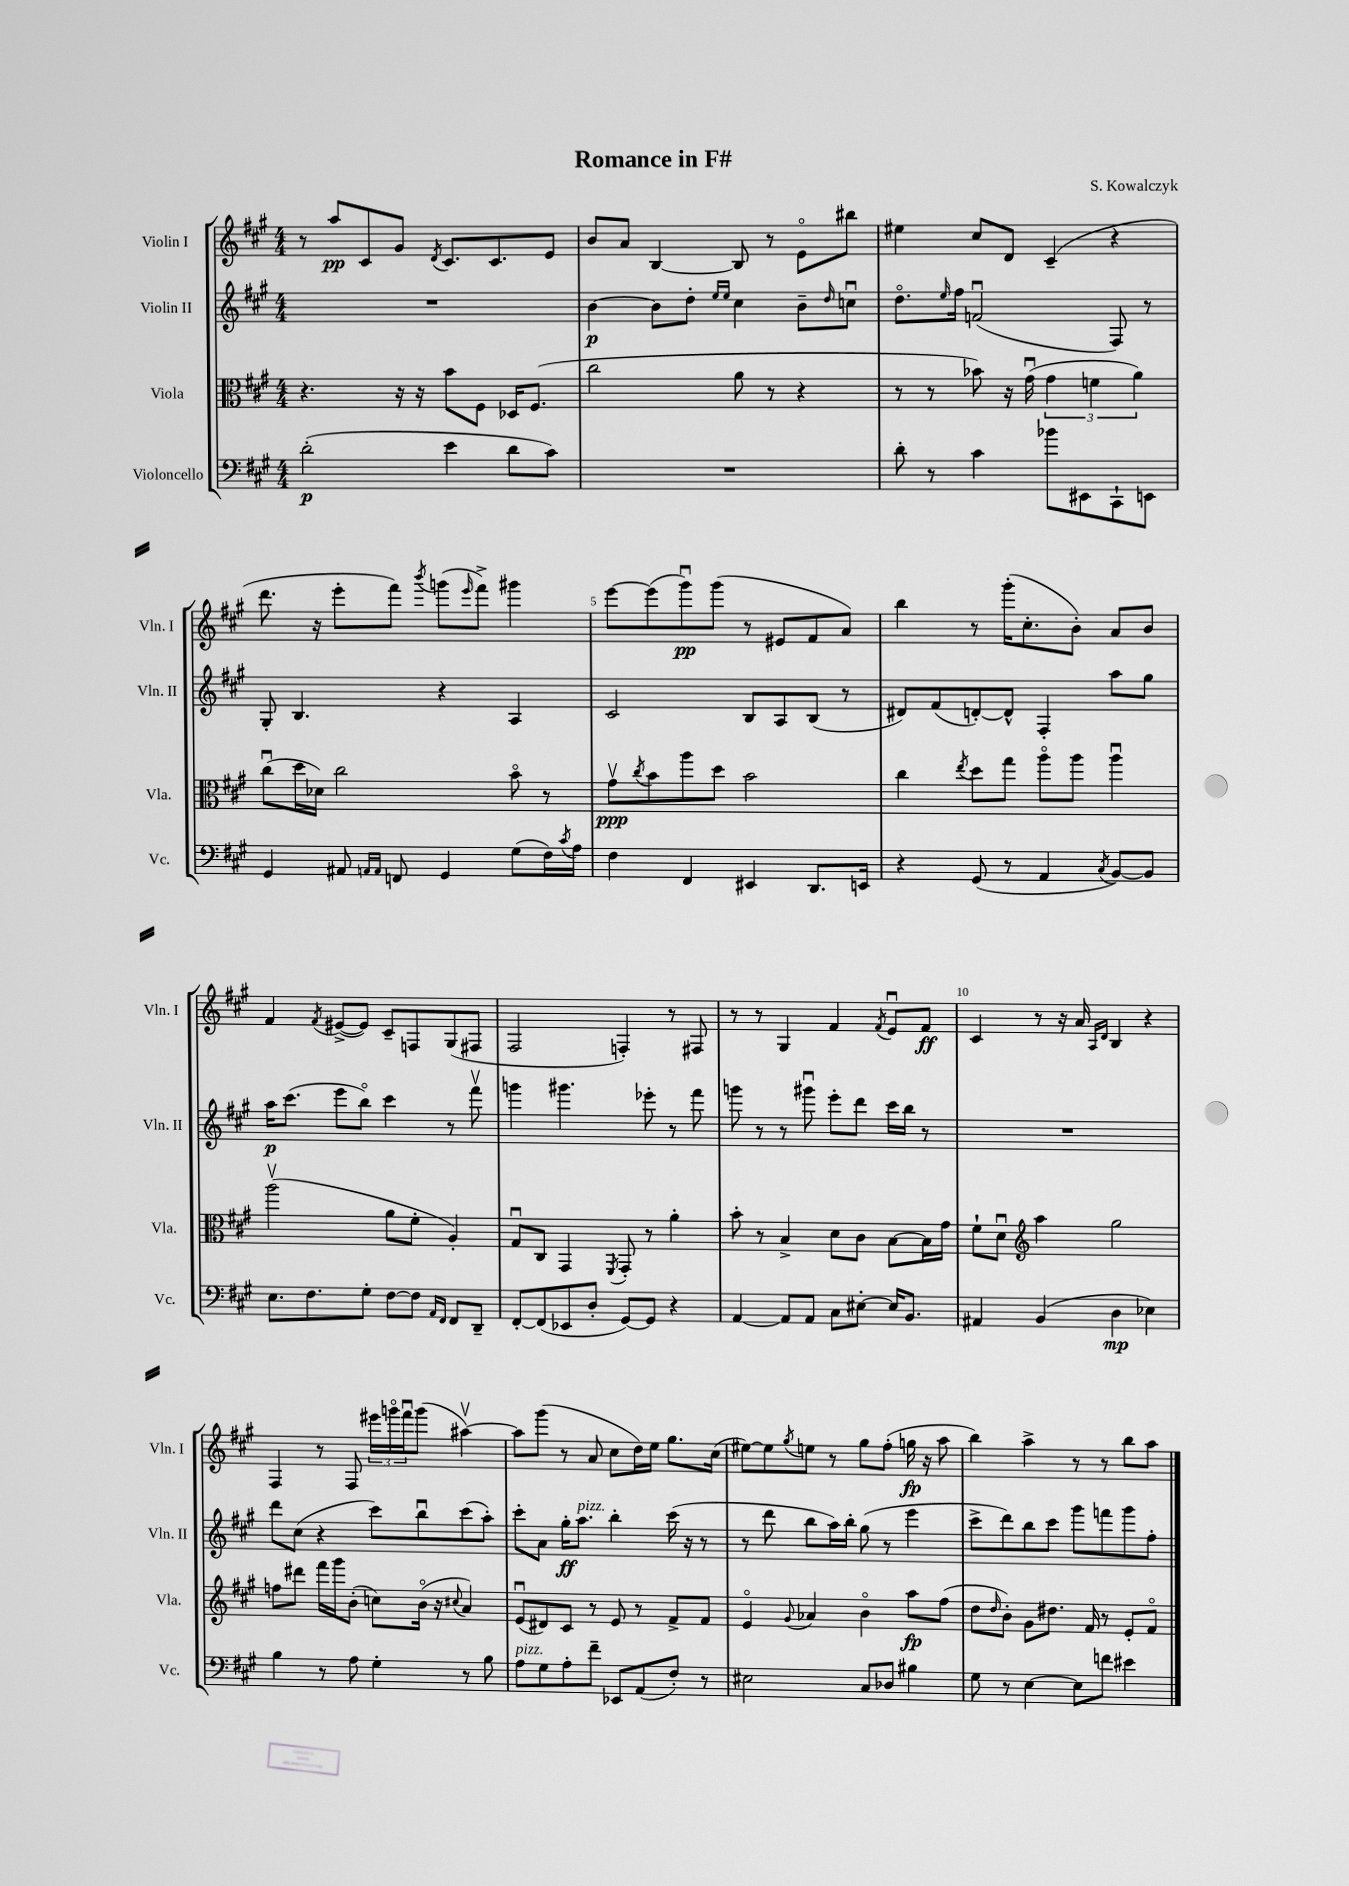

**kern	**dynam	**kern	**dynam	**kern	**dynam	**kern	**dynam
*part4	*part4	*part3	*part3	*part2	*part2	*part1	*part1
*staff4	*staff4	*staff3	*staff3	*staff2	*staff2	*staff1	*staff1
*I"Violoncello	*	*I"Viola	*	*I"Violin II	*	*I"Violin I	*
*I'Vc.	*	*I'Vla.	*	*I'Vln. II	*	*I'Vln. I	*
*clefF4	*	*clefC3	*	*clefG2	*	*clefG2	*
*k[f#c#g#]	*	*k[f#c#g#]	*	*k[f#c#g#]	*	*k[f#c#g#]	*
*M4/4	*	*M4/4	*	*M4/4	*	*M4/4	*
=1	=1	=1	=1	=1	=1	=1	=1
(2d'\	p	4.r	.	1r	.	8r	.
.	.	.	.	.	.	8aa/L	pp
.	.	.	.	.	.	8c#/	.
.	.	16r	.	.	.	8g#/J	.
.	.	16r	.	.	.	.	.
.	.	.	.	.	.	8qd/	.
4e\	.	8b\L	.	.	.	8.c#/L	.
.	.	8F#\J	.	.	.	.	.
.	.	.	.	.	.	8.c#/	.
8d\L	.	16D-X/KL	.	.	.	.	.
.	.	(8.F#/J	.	.	.	.	.
8c#\J)	.	.	.	.	.	8e/J	.
=2	=2	=2	=2	=2	=2	=2	=2
1r	.	2cc#\	.	[4b\	p	8b/L	.
.	.	.	.	.	.	8a/J	.
.	.	.	.	8b\L]	.	[4B/	.
.	.	.	.	8dd'\J	.	.	.
.	.	.	.	16qqee/LL	.	.	.
.	.	.	.	16qqee/JJ	.	.	.
.	.	8a\	.	4cc#\	.	8B/]	.
.	.	8r	.	.	.	8r	.
.	.	4r	.	8b~\L	.	8e\L	.
.	.	.	.	16qqdd/	.	.	.
.	.	.	.	8ccnu\J	.	8bb#X\J	.
=3	=3	=3	=3	=3	=3	=3	=3
8d'\	.	8r	.	8.dd\L	.	4ee#X\	.
8r	.	8r	.	.	.	.	.
.	.	.	.	16qqee/	.	.	.
.	.	.	.	16ff#\Jk	.	.	.
4c#\	.	8b-X\)	.	(2fnu/	.	8cc#/L	.
.	.	16r	.	.	.	8d/J	.
.	.	(16g#u\	.	.	.	.	.
8b-X\L	.	6g#\	.	.	.	(4c#~/	.
8EE#X\	.	.	.	.	.	.	.
.	.	6fn\	.	.	.	.	.
8CC#`\	.	.	.	8F#/)	.	4r	.
.	.	6a\)	.	.	.	.	.
8EEn\J	.	.	.	8r	.	.	.
!!LO:LB:g=z
=4	=4	=4	=4	=4	=4	=4	=4
4GG#/	.	(8cc#u\L	.	8G#'/	.	8.ddd\	.
.	.	16dd\L	.	4.B/	.	.	.
.	.	16d-X\JJ)	.	.	.	16r	.
8AA#X/	.	2cc#\	.	.	.	8eee'\L	.
16qqAAn/LL	.	.	.	.	.	.	.
16qqAA/JJ	.	.	.	.	.	.	.
8FFn/	.	.	.	.	.	8fff#\J)	.
.	.	.	.	.	.	8qbbb/	.
4GG#/	.	.	.	4r	.	(8gggn\L	.
.	.	.	.	.	.	16qqeee/	.
.	.	.	.	.	.	8fff#^\J)	.
(8G#\L	.	8b\	.	4A/	.	4ggg#X\	.
16F#\L)	.	8r	.	.	.	.	.
8qc#/	.	.	.	.	.	.	.
16A\JJ	.	.	.	.	.	.	.
=5	=5	=5	=5	=5	=5	=5	=5
4F#\	.	8g#v\L	ppp	2c#/	.	[8eee\L	.
.	.	8qcc#/	.	.	.	.	.
.	.	8b\	.	.	.	(8eee\]	.
4FF#/	.	8aa\	.	.	.	8ggg#u\)	pp
.	.	8dd\J	.	.	.	(8ggg#\J	.
4EE#X/	.	2b\	.	8B/L	.	8r	.
.	.	.	.	8A/	.	8e#X/L	.
8.DD/L	.	.	.	(8B/J	.	8f#/	.
.	.	.	.	8r	.	8a/J)	.
16EEn/Jk	.	.	.	.	.	.	.
=6	=6	=6	=6	=6	=6	=6	=6
4r	.	4cc#\	.	8d#X/L)	.	4bb\	.
.	.	.	.	(8f#/	.	.	.
.	.	8qee/	.	.	.	.	.
(8GG#/	.	8dd\L	.	[8dn'/)	.	8r	.
8r	.	8gg#\J	.	8d^^/J]	.	(16ggg#'\KL	.
.	.	.	.	.	.	8.cc#'\	.
4AA/	.	8aa\L	.	4F#'/	.	.	.
.	.	8aa\J	.	.	.	8b'\J)	.
8qC#/	.	.	.	.	.	.	.
[8BB/L)	.	4aau\	.	8aa\L	.	8a/L	.
8BB/J]	.	.	.	8gg#\J	.	8b/J	.
!!LO:LB:g=z
=7	=7	=7	=7	=7	=7	=7	=7
8.E\L	.	(2aav\	.	16aa\KL	p	4f#/	.
.	.	.	.	(8.ccc#\J	.	.	.
8.F#\	.	.	.	.	.	.	.
.	.	.	.	.	.	8qf#/	.
.	.	.	.	8eee\L	.	([8e#X^/L	.
8G#'\J	.	.	.	8bb\J)	.	8e#/J])	.
[8F#\L	.	8a\L	.	4ccc#\	.	8c#~/L	.
8F#\J]	.	8f#'\J	.	.	.	8Fn/	.
16qqAA/LL	.	.	.	.	.	.	.
16qqFF#/JJ	.	.	.	.	.	.	.
8FF#/L	.	4A'/)	.	8r	.	(8G#/	.
8DD~/J	.	.	.	8fff#v\	.	8F#X/J	.
=8	=8	=8	=8	=8	=8	=8	=8
[8FF#'/L	.	8G#u/L	.	4gggn\	.	2F#/	.
(8FF#/]	.	8C#/J	.	.	.	.	.
8EE-X/	.	4GG#/	.	4.ggg#X\	.	.	.
8D'/J	.	.	.	.	.	.	.
.	.	8qFF#/	.	.	.	.	.
[8GG#/L)	.	8GG#'/	.	.	.	4Fn'/)	.
8GG#/J]	.	8r	.	8eee-X'\	.	.	.
4r	.	4a'\	.	8r	.	8r	.
.	.	.	.	8fff#\	.	8F#X/	.
=9	=9	=9	=9	=9	=9	=9	=9
[4AA/	.	8b'\	.	8gggn\	.	8r	.
.	.	8r	.	8r	.	8r	.
8AA/L]	.	4B^/	.	8r	.	4G#/	.
8AA/J	.	.	.	8ggg#Xu\	.	.	.
8C#\L	.	8d\L	.	8eee'\L	.	4f#/	.
[8E#X'\J	.	8c#\J	.	8ddd\J	.	.	.
.	.	.	.	.	.	8qf#/	.
16E#/KL]	.	[8B\L	.	16ccc#\LL	.	8eu/L	.
8.BB/J	.	.	.	16bb\JJ	.	.	.
.	.	16B\L]	.	8r	.	8f#/J	ff
.	.	16g#\JJ	.	.	.	.	.
=10	=10	=10	=10	=10	=10	=10	=10
4AA#X/	.	8f#`\L	.	1r	.	4c#/	.
.	.	8du\J	.	.	.	.	.
*	*	*clefG2	*	*	*	*	*
(4BB/	.	4aa\	.	.	.	8r	.
.	.	.	.	.	.	16r	.
.	.	.	.	.	.	16a/	.
.	.	.	.	.	.	16qqA/LL	.
.	.	.	.	.	.	16qqd/JJ	.
4D\	mp	2gg#\	.	.	.	4B/	.
4E-X\)	.	.	.	.	.	4r	.
!!LO:LB:g=z
=11	=11	=11	=11	=11	=11	=11	=11
4B\	.	8ffn\L	.	8ddd\L	.	4F#/	.
.	.	8ddd#X\J	.	(8cc#\J	.	.	.
8r	.	16fff#\LL	.	4r	.	8r	.
.	.	16ggg#\J	.	.	.	.	.
8A\	.	(8b'\J	.	.	.	8F#/	.
4G#'\	.	8ccn\L)	.	8ccc#\L)	.	24eee#X\LL	.
.	.	.	.	.	.	24gggn\	.
.	.	.	.	.	.	24fff#u\J	.
.	.	(16b\Jk	.	8bbu\	.	(8ggg\J	.
.	.	16r	.	.	.	.	.
.	.	8qqcc#X/	.	.	.	.	.
8r	.	4a/)	.	(8ccc#\	.	[4aa#Xv\)	.
8B\	.	.	.	8aa'\J)	.	.	.
=12	=12	=12	=12	=12	=12	=12	=12
!LO:TX:a:i:t=pizz.	!	!	!	!	!	!	!
8A\L	.	(8eu/L	.	8ccc#'\L	.	8aa#\L]	.
8G#\	.	8d#X/)	.	8a\J	.	(8ggg#\J	.
8A'\	.	8c#/J	.	16gg#'\KL	ff	8r	.
!	!	!	!	!LO:TX:a:i:t=pizz.	!	!	!
.	.	.	.	8.aa\J	.	.	.
8f#~\J	.	8r	.	.	.	8a/	.
8EE-X/L	.	8e/	.	4bb'\	.	8cc#\L	.
(8AA/	.	8r	.	.	.	16dd\L)	.
.	.	.	.	.	.	16ee\JJ	.
8F#'/J)	.	8f#^/L	.	(16ccc#\	.	8.gg#\L	.
.	.	.	.	16r	.	.	.
8r	.	8f#/J	.	8r	.	.	.
.	.	.	.	.	.	(16cc#\Jk	.
=13	=13	=13	=13	=13	=13	=13	=13
2E#X\	.	4e/	.	8r	.	[8ee#X\L)	.
.	.	.	.	8ddd\	.	8ee#\]	.
.	.	8qqg#/	.	.	.	8qgg#/	.
.	.	4a-X/	.	8bb\L	.	8een\J	.
.	.	.	.	16aa\L)	.	8r	.
.	.	.	.	16bb'\JJ	.	.	.
8C#/L	.	4b\	.	(8gg#\	.	8gg#\L	.
8D-X/J	.	.	.	8r	.	(8ff#'\J	.
4B#X\	.	8aa\L	fp	4eee\	.	16ggn\	fp
.	.	.	.	.	.	16r	.
.	.	(8ff#\J	.	.	.	8aa\	.
=14	=14	=14	=14	=14	=14	=14	=14
8G#\	.	8dd\L	.	8ccc#^\L	.	4bb\)	.
.	.	16qqdd/	.	.	.	.	.
8r	.	8b'\J)	.	8ddd\)	.	.	.
[4E\	.	8g#\L	.	8bb\	.	4aa^\	.
.	.	8.dd#X\J	.	8ccc#\J	.	.	.
8E\L]	.	.	.	8ggg#\L	.	8r	.
.	.	16f#/	.	.	.	.	.
8fn\J	.	8r	.	8fffn\	.	8r	.
4e#X\	.	8e'/L	.	8ggg#\	.	8bb\L	.
.	.	8f#/J	.	8ff#'\J	.	8aa\J	.
==	==	==	==	==	==	==	==
*-	*-	*-	*-	*-	*-	*-	*-
